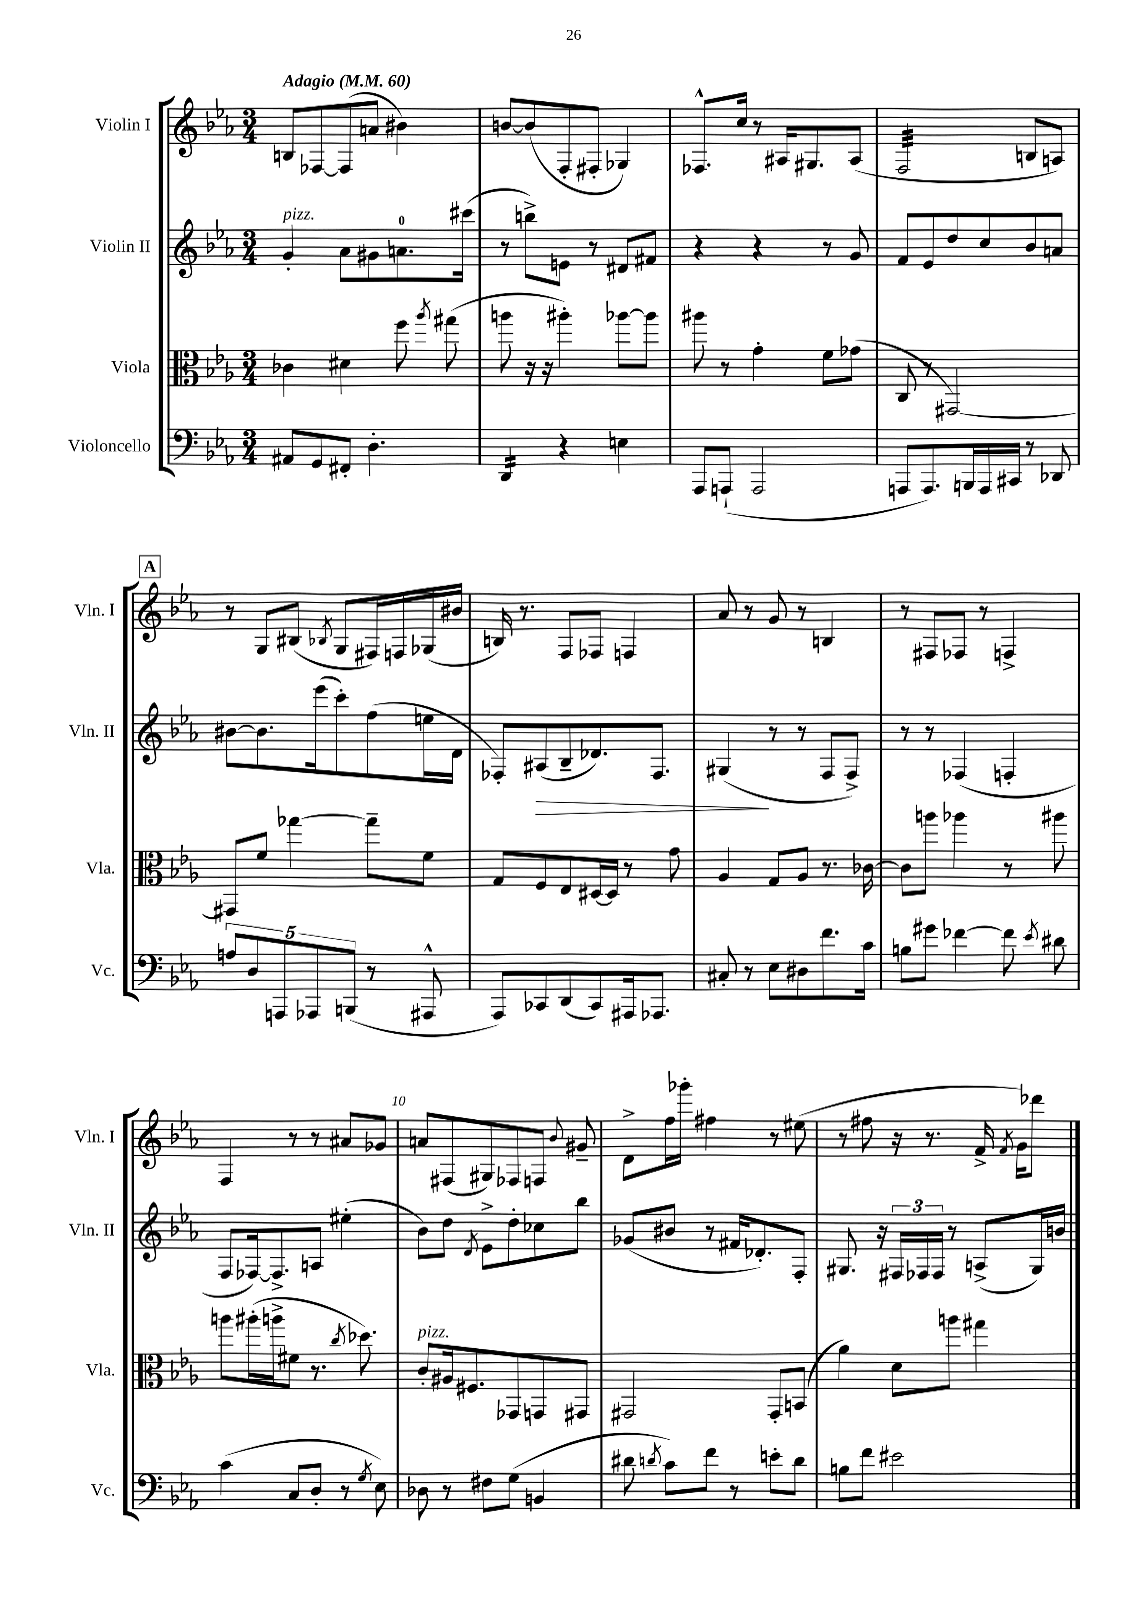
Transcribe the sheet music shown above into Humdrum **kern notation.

**kern	**kern	**kern	**dynam	**kern
*part4	*part3	*part2	*part2	*part1
*staff4	*staff3	*staff2	*staff2	*staff1
*I"Violoncello	*I"Viola	*I"Violin II	*	*I"Violin I
*I'Vc.	*I'Vla.	*I'Vln. II	*	*I'Vln. I
*clefF4	*clefC3	*clefG2	*	*clefG2
*k[b-e-a-]	*k[b-e-a-]	*k[b-e-a-]	*	*k[b-e-a-]
*M3/4	*M3/4	*M3/4	*	*M3/4
*MM60	*MM60	*MM60	*	*MM60
=1	=1	=1	=1	=1
!	!	!	!	!LO:TX:a:B:t=Adagio
!	!	!LO:TX:a:i:t=pizz.	!	!
8AA#X/L	4c-X\	4g'/	.	8Bn/L
8GG/	.	.	.	[8F-X/
8FF#X'/J	4d#X\	8a-\L	.	(8F-/]
4.D'\	.	8g#X\	.	8an/J
.	8ff\	8.an\	.	4b#X\)
.	8qaa-/	.	.	.
.	(8gg#X\	.	.	.
.	.	(16ccc#X\Jk	.	.
=2	=2	=2	=2	=2
*tremolo	*	*	*	*
16DD/LL	8aan\	8r	.	[8bn/L
16DD/	.	.	.	.
16DD/	16r	8bbn^\L)	.	(8b/]
16DD/JJ	16r	.	.	.
*Xtremolo	*	*	*	*
4r	4aa#X'\)	8en\J	.	8F'/
.	.	8r	.	8F#X'/J
4En\	[8aa-X\L	8d#X/L	.	4G-X/)
.	8aa-\J]	8f#X/J	.	.
=3	=3	=3	=3	=3
8AAA-/L	8aa#X\	4r	.	8.F-X^^/L
(8AAAn`/J	8r	.	.	.
.	.	.	.	16cc/Jk
2AAA/	4g'\	4r	.	8r
.	.	.	.	16A#X/KL
.	.	.	.	8.G#X/
.	8f\L	8r	.	.
.	(8g-X\J	8g/	.	(8A#/J
=4	=4	=4	=4	=4
*	*	*	*	*tremolo
8AAAn/L	8C/	8f/L	.	32F/LLL
.	.	.	.	32F/
.	.	.	.	32F/
.	.	.	.	32F/
8.AAA/)	8r	8e-/	.	32F/
.	.	.	.	32F/
.	.	.	.	32F/
.	.	.	.	32F/
.	[2GG#X/)	8dd/	.	32F/
.	.	.	.	32F/
16BBBn/L	.	.	.	32F/
.	.	.	.	32F/
16AAA/	.	8cc/	.	32F/
.	.	.	.	32F/
16CC#X/JJ	.	.	.	32F/
.	.	.	.	32F/JJJ
*	*	*	*	*Xtremolo
8r	.	8b-/	.	8Bn/L
8DD-X/	.	8an/J	.	8An/J)
!!LO:LB:g=z
!!LO:REH:place=s1:t=A
=5	=5	=5	=5	=5
10An/L	8GG#X/L]	[8b#X\L	.	8r
10D/	.	.	.	.
.	8f/J	8.b#\]	.	8G/L
10AAAn/	.	.	.	.
.	[4gg-X\	.	.	(8B#X/J
10AAA-X/	.	.	.	.
.	.	(16eee-\k	.	.
.	.	.	.	8qB-X/
.	.	8ccc'\)	.	8G/L
(10BBBn/J	.	.	.	.
8r	8gg-~\L]	(8ff\	.	16F#X/L)
.	.	.	.	16Fn/
8AAA#X^^/	8f\J	16een\L	.	(16G-X/
.	.	16d\JJ	.	16b#X/JJ
=6	=6	=6	=6	=6
8AAA-/L)	8G/L	8F-X'/L)	.	16Bn/)
.	.	.	.	8.r
!	!	!	!LO:HP:b	!
8CC-X/	8F/	(8A#X/	>	.
(8DD/	8E-/	8B-~/	.	8F/L
8CC-/)	[16D#X/L	8.d-X/)	.	8F-X/J
.	16D#/JJ]	.	.	.
16AAA#X/k	8r	.	.	4Fn/
8.AAA-X/J	.	8.F-/J	.	.
.	8g\	.	.	.
=7	=7	=7	=7	=7
8C#X'/	4A-/	(4G#X/	.	8a-/
8r	.	.	.	8r
8E-\L	8G/L	8r	]	8g/
8D#X\	8A-/J	8r	.	8r
8.f\	8.r	8F/L	.	4Bn/
.	.	8F^/J)	.	.
16c\Jk	[16c-X\	.	.	.
=8	=8	=8	=8	=8
8Bn\L	8c-\L]	8r	.	8r
8g#X\J	8aan\J	8r	.	8F#X/L
[4f-X\	4aa-X\	(4F-X/	.	8F-X/J
.	.	.	.	8r
8f-\]	8r	4Fn'/	.	4Fn^/
8qe-/	.	.	.	.
8d#X\	8aa#X\	.	.	.
!!LO:LB:g=z
=9	=9	=9	=9	=9
(4c\	8aan\L	8F/L	.	4F/
.	(16aa#X'\L	[16F-X/k)	.	.
.	16aan^\J	8.F-^/]	.	.
8C/L	8f#X\J	.	.	8r
8D'/J	8.r	8An/J	.	8r
8r	.	(4ee#X'\	.	8a#X/L
.	8qcc/	.	.	.
.	8.dd-X\)	.	.	.
8qG/	.	.	.	.
8E-\)	.	.	.	8g-X/J
=10	=10	=10	=10	=10
!	!LO:TX:a:i:t=pizz.	!	!	!
8D-X\	8c'/L	8b-\L)	.	8an/L
8r	16A#X/k	8dd\J	.	(8F#X/
.	8.F#X/	.	.	.
.	.	8qd/	.	.
8F#X\L	.	8e-^\L	.	8G#X/)
(8G\J	8GG-X/	8dd'\	.	8F-X/
4BBn/	8GGn/	8cc-X\	.	8Fn/J
.	.	.	.	8qqb-/
.	8GG#X/J	8bb-\J	.	8g#X~/
=11	=11	=11	=11	=11
8d#X\	2GG#X/	(8g-X/L	.	8d^\L
8qdn/	.	.	.	.
8c\L)	.	8b#X/J	.	16ff\L
.	.	.	.	16ggg-X'\JJ
8f\J	.	8r	.	4ff#X\
8r	.	16f#X/KL	.	.
.	.	8.d-X'/)	.	.
8en'\L	8GG#'/L	.	.	8r
8d\J	(8BBn/J	8F'/J	.	(8ee#X\
=12	=12	=12	=12	=12
8Bn\L	4a-\)	8.G#X/	.	8r
8f\J	.	.	.	8ff#X\
.	.	16r	.	.
2e#X\	8d\L	24F#X/LL	.	16r
.	.	24F-X/	.	.
.	.	.	.	8.r
.	.	24F-/JJ	.	.
.	8aan\J	8r	.	.
.	4gg#X\	(8An^/L	.	16f^/
.	.	.	.	8qf/
.	.	.	.	16g\KL)
.	.	16G#/L)	.	8ddd-X\J
.	.	16bn/JJ	.	.
==	==	==	==	==
*-	*-	*-	*-	*-
